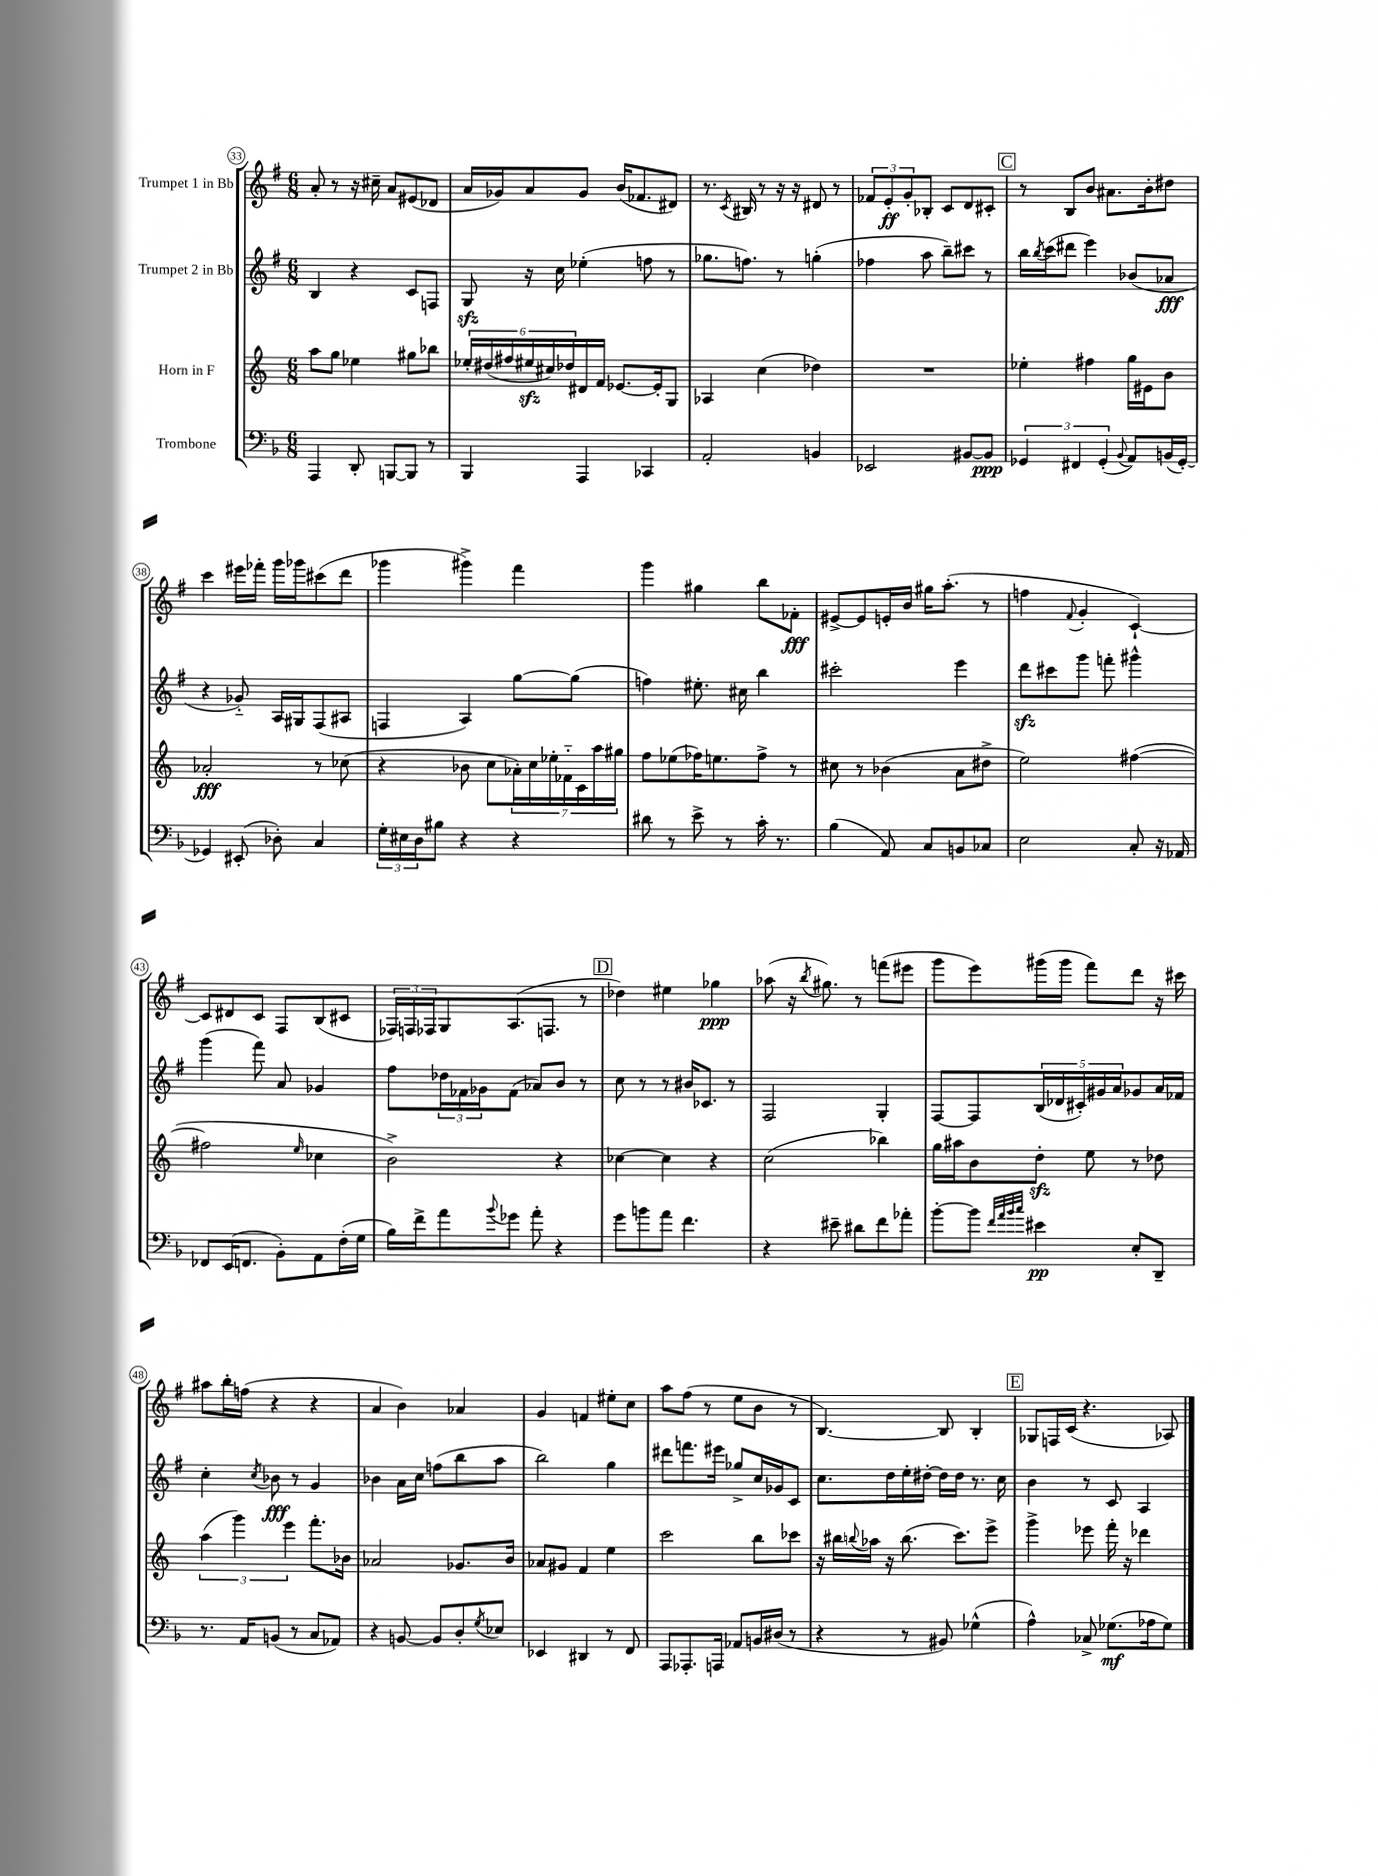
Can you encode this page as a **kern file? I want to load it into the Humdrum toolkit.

**kern	**dynam	**kern	**dynam	**kern	**dynam	**kern	**dynam
*part4	*part4	*part3	*part3	*part2	*part2	*part1	*part1
*staff4	*staff4	*staff3	*staff3	*staff2	*staff2	*staff1	*staff1
*I"Trombone	*	*I"Horn in F	*	*I"Trumpet 2 in Bb	*	*I"Trumpet 1 in Bb	*
*clefF4	*	*clefG2	*	*clefG2	*	*clefG2	*
*k[b-]	*	*k[]	*	*k[f#]	*	*k[f#]	*
*M6/8	*	*M6/8	*	*M6/8	*	*M6/8	*
=33	=33	=33	=33	=33	=33	=33	=33
4AAA/	.	8aa\L	.	4B/	.	8a'/	.
.	.	8gg\J	.	.	.	8r	.
8DD'/	.	4ee-X\	.	4r	.	16r	.
.	.	.	.	.	.	16cc#X~\	.
[8BBBn/L	.	.	.	.	.	8a/L	.
8BBB/J]	.	8gg#X\L	.	8c/L	.	(8e#X/	.
8r	.	8bb-X\J	.	8Fn/J	.	8d-X/J	.
=34	=34	=34	=34	=34	=34	=34	=34
4BBB-/	.	24ee-X'/LL	.	8Gzz/	.	16a/LL	.
.	.	(24dd#X/	.	.	.	.	.
.	.	.	.	.	.	16g-X/J)	.
.	.	24ff#X/	.	.	.	.	.
.	.	24ee#Xzz/	.	16r	.	8a/	.
.	.	24cc#X/)	.	.	.	.	.
.	.	.	.	16cc\	.	.	.
.	.	24dd-X/	.	.	.	.	.
4AAA/	.	16d#X/	.	(4ee-X'\	.	8g-/J	.
.	.	16f/JJ	.	.	.	.	.
.	.	[8.e-X/L	.	.	.	(16b/KL	.
.	.	.	.	.	.	8.f-X/	.
4CC-X/	.	.	.	8ffn\	.	.	.
.	.	16e-'/k]	.	.	.	.	.
.	.	8G/J	.	8r	.	8d#X/J)	.
=35	=35	=35	=35	=35	=35	=35	=35
2AA'/	.	4A-X/	.	8.gg-X\L	.	8.r	.
.	.	.	.	.	.	8qc/	.
.	.	.	.	8.ffn\J)	.	16B#X/	.
.	.	(4cc\	.	.	.	8r	.
.	.	.	.	8r	.	16r	.
.	.	.	.	.	.	16r	.
4BBn/	.	4dd-X\)	.	(4ggn'\	.	8d#X/	.
.	.	.	.	.	.	8r	.
=36	=36	=36	=36	=36	=36	=36	=36
2EE-X/	.	2.r	.	4ff-X\	.	12f-X/L	.
.	.	.	.	.	.	12e'/	ff
.	.	.	.	.	.	12g'/	.
.	.	.	.	8aa\	.	8B-X'/J	.
.	.	.	.	8bb~\L)	.	8c/L	.
[8BB#X/L	.	.	.	8ccc#X\J	.	8d/	.
8BB#/J]	ppp	.	.	8r	.	8c#X'/J	.
!!LO:REH:place=s1:t=C
=37	=37	=37	=37	=37	=37	=37	=37
6GG-X/	.	4ee-X'\	.	16bb\LL	.	8r	.
.	.	.	.	8qbb/	.	.	.
.	.	.	.	(16ccc\J	.	.	.
.	.	.	.	8ddd#X\J	.	8B/L	.
6FF#X/	.	.	.	.	.	.	.
.	.	4ff#X\	.	4eee\)	.	8b/J	.
(6GG-'/	.	.	.	.	.	.	.
.	.	.	.	.	.	8.a#X\L	.
8qqBB-/	.	.	.	.	.	.	.
8AA/L)	.	16gg\LL	.	(8b-X/L	.	.	.
.	.	16e#X\J	.	.	.	16b'\k	.
(16BBn/L	.	8b\J	.	8a-X/J	fff	8dd#X\J	.
[16GG-'/JJ)	.	.	.	.	.	.	.
!!LO:LB:g=z
=38	=38	=38	=38	=38	=38	=38	=38
4GG-X/]	.	2a-X'/	fff	4r	.	4ccc\	.
(8EE#X'/	.	.	.	8g-X/)	.	16eee#X\LL	.
.	.	.	.	.	.	16fff-X'\JJ	.
8D-X'\)	.	.	.	16A/LL	.	16ggg\LL	.
.	.	.	.	16G#X/J	.	16ggg-X\J	.
4C/	.	8r	.	(8F#/	.	(8ccc#X\	.
.	.	(8cc-X\	.	8A#X/J	.	8ddd\J	.
=39	=39	=39	=39	=39	=39	=39	=39
24G'\LL	.	4r	.	4Fn/	.	4ggg-X\	.
24E#X\	.	.	.	.	.	.	.
24D\J	.	.	.	.	.	.	.
8B#X\J	.	.	.	.	.	.	.
4r	.	8b-X\	.	4A/)	.	4ggg#X^\)	.
.	.	8cc\L	.	.	.	.	.
4r	.	28a-X'\L)	.	[8gg\L	.	4fff#\	.
.	.	28cc\	.	.	.	.	.
.	.	28ee-X'\	.	.	.	.	.
.	.	28f-X\	.	.	.	.	.
.	.	.	.	(8gg\J]	.	.	.
.	.	28c\	.	.	.	.	.
.	.	28aa\	.	.	.	.	.
.	.	28gg#X\JJ	.	.	.	.	.
=40	=40	=40	=40	=40	=40	=40	=40
8d#X\	.	8ff\L	.	4ffn\)	.	4ggg\	.
8r	.	(8ee-X\	.	.	.	.	.
8e^\	.	16ff-X\K)	.	8.ee#X'\	.	4gg#X\	.
.	.	8.een\	.	.	.	.	.
8r	.	.	.	.	.	.	.
.	.	.	.	16cc#X\	.	.	.
16c'\	.	8ff-^\J	.	4bb\	.	8bb\L	.
8.r	.	.	.	.	.	.	.
.	.	8r	.	.	.	8f-X'\J	fff
=41	=41	=41	=41	=41	=41	=41	=41
(4B-\	.	8cc#X\	.	2ccc#X'\	.	[8e#X^/L	.
.	.	8r	.	.	.	8e#/]	.
8AA/)	.	(4b-X\	.	.	.	16en'/L	.
.	.	.	.	.	.	16b/JJ	.
8C/L	.	.	.	.	.	16gg#X\KL	.
.	.	.	.	.	.	(8.aa'\J	.
8BBn/	.	8a\L	.	4eee\	.	.	.
8C-X/J	.	8dd#X^\J	.	.	.	8r	.
=42	=42	=42	=42	=42	=42	=42	=42
2E\	.	2ee\)	.	8dddzz\L	.	4ffn\	.
.	.	.	.	8ccc#X\	.	.	.
.	.	.	.	.	.	8qqf#/	.
.	.	.	.	8ggg\J	.	4g'/	.
.	.	.	.	8fffn'\	.	.	.
8C'/	.	([4ff#X\	.	4ggg#X^^\	.	[4c`/)	.
16r	.	.	.	.	.	.	.
16AA-X/	.	.	.	.	.	.	.
!!LO:LB:g=z
=43	=43	=43	=43	=43	=43	=43	=43
8FF-X/L	.	2ff#X\]	.	(4ggg\	.	8c/L]	.
(16EE/K	.	.	.	.	.	8d#X/	.
8.FFn/J	.	.	.	.	.	.	.
.	.	.	.	8fff#\)	.	8c/J	.
8BB-'\L)	.	.	.	8a/	.	8F#/L	.
.	.	16qqee/	.	.	.	.	.
8AA\	.	4cc-X\	.	4g-X/	.	(8B/	.
(16F'\L	.	.	.	.	.	8c#X/J	.
16G\JJ	.	.	.	.	.	.	.
=44	=44	=44	=44	=44	=44	=44	=44
16B-\LL)	.	2b^\)	.	8ff#\L	.	24F-X/LL)	.
.	.	.	.	.	.	24Fn/	.
16f^\J	.	.	.	.	.	.	.
.	.	.	.	.	.	24F-X/J	.
8a\	.	.	.	24dd-X\L	.	8G/	.
.	.	.	.	24f-X\	.	.	.
.	.	.	.	24g-X\J	.	.	.
8qqb-/	.	.	.	.	.	.	.
8g-X\J	.	.	.	(8f-\J	.	(8.A/	.
8a'\	.	.	.	8a-X/L)	.	.	.
.	.	.	.	.	.	8.Fn/J	.
4r	.	4r	.	8b/J	.	.	.
.	.	.	.	8r	.	8r	.
!!LO:REH:place=s1:t=D
=45	=45	=45	=45	=45	=45	=45	=45
8g\L	.	[4cc-X\	.	8cc\	.	4dd-X\)	.
8bn\	.	.	.	8r	.	.	.
8a\J	.	4cc-\]	.	8r	.	4ee#X\	.
4.f\	.	.	.	16b#X/KL	.	.	.
.	.	.	.	8.c-X/J	.	.	.
.	.	4r	.	.	.	4gg-X\	ppp
.	.	.	.	8r	.	.	.
=46	=46	=46	=46	=46	=46	=46	=46
4r	.	(2cc\	.	2F#/	.	(8aa-X\	.
.	.	.	.	.	.	16r	.
.	.	.	.	.	.	8qbb/	.
.	.	.	.	.	.	8.gg#X\)	.
8e#X~\	.	.	.	.	.	.	.
8d#X\L	.	.	.	.	.	8r	.
8f\	.	4bb-X\)	.	4G'/	.	(8fffn\L	.
8a-X'\J	.	.	.	.	.	8eee#X\J	.
=47	=47	=47	=47	=47	=47	=47	=47
[8b-'\L	.	16gg\LL	.	[8F#/L	.	8ggg\L	.
.	.	16aa#X\J	.	.	.	.	.
8b-\J]	.	8b\	.	8F#/]	.	8eee\)	.
32qqf/LLL	.	.	.	.	.	.	.
32qqa/	.	.	.	.	.	.	.
32qqb-/	.	.	.	.	.	.	.
32qqcc/JJJ	.	.	.	.	.	.	.
4e#X\	pp	8ddzz'\J	.	(20B/L	.	(16ggg#X\L	.
.	.	.	.	20d-X/	.	.	.
.	.	.	.	.	.	16ggg#\JJ	.
.	.	.	.	20c#X'/)	.	.	.
.	.	8ee\	.	.	.	8fff#\L)	.
.	.	.	.	20g#X/	.	.	.
.	.	.	.	20a/J	.	.	.
8E'/L	.	8r	.	8g-X/	.	8ddd\J	.
8DD~/J	.	8dd-X\	.	16a/L	.	16r	.
.	.	.	.	16f-X/JJ	.	16ccc#X\	.
!!LO:LB:g=z
=48	=48	=48	=48	=48	=48	=48	=48
8.r	.	(6aa\	.	4cc'\	.	8aa#X\L	.
.	.	.	.	.	.	16bb'\L	.
.	.	6ggg\)	.	.	.	.	.
16AA/KL	.	.	.	.	.	(16ffn\JJ	.
.	.	.	.	8qcc/	.	.	.
(8BBn/J	.	.	.	8b-X\	fff	4r	.
.	.	6eee\	.	.	.	.	.
8r	.	.	.	8r	.	.	.
8C/L	.	8.fff'\L	.	4g/	.	4r	.
8AA-X/J)	.	.	.	.	.	.	.
.	.	16b-X\Jk	.	.	.	.	.
=49	=49	=49	=49	=49	=49	=49	=49
4r	.	2a-X/	.	4b-X\	.	4a/	.
[8BBn/	.	.	.	16a\LL	.	4b\)	.
.	.	.	.	16cc\JJ	.	.	.
8BB/L]	.	.	.	(8ffn\L	.	.	.
8D'/	.	8.g-X/L	.	8bb\	.	4a-X/	.
8qG/	.	.	.	.	.	.	.
8E-X/J	.	.	.	8aa\J	.	.	.
.	.	16b/Jk	.	.	.	.	.
=50	=50	=50	=50	=50	=50	=50	=50
4EE-X/	.	8a-X/L	.	2bb\)	.	4g/	.
.	.	8g#X/J	.	.	.	.	.
4DD#X/	.	4f/	.	.	.	4fn/	.
8r	.	4ee\	.	4gg\	.	8ee#X'\L	.
8FF/	.	.	.	.	.	8cc\J	.
=51	=51	=51	=51	=51	=51	=51	=51
8AAA/L	.	2ccc\	.	8ddd#X\L	.	8aa\L	.
8.AAA-X'/	.	.	.	8.fffn\	.	(8ff#\J	.
.	.	.	.	.	.	8r	.
16AAAn/Jk	.	.	.	16eee#X\Jk	.	.	.
8AA-X/L	.	.	.	8gg-X^/L	.	8ee\L	.
16BBn/L	.	8bb\L	.	16cc/L	.	8b\J	.
(16D#X/JJ	.	.	.	16g-X/J	.	.	.
8r	.	8ccc-X\J	.	8c/J	.	8r	.
=52	=52	=52	=52	=52	=52	=52	=52
4r	.	16r	.	8.cc\L	.	[4.B/)	.
.	.	16bb#X\LL	.	.	.	.	.
.	.	8qqbbn/	.	.	.	.	.
.	.	16aa-X\JJ	.	.	.	.	.
.	.	16r	.	16dd\L	.	.	.
8r	.	(8.bb\	.	16ee'\	.	.	.
.	.	.	.	[16dd#X'\JJ	.	.	.
8BB#X/)	.	.	.	16dd#\LL]	.	8B/]	.
.	.	8.ccc\L)	.	16dd#\JJ	.	.	.
(4G-X^^\	.	.	.	8.r	.	4B'/	.
.	.	8eee^\J	.	.	.	.	.
.	.	.	.	16cc\	.	.	.
!!LO:REH:place=s1:t=E
=53	=53	=53	=53	=53	=53	=53	=53
4A^^\)	.	4ggg^\	.	4b\	.	8G-X/L	.
.	.	.	.	.	.	16Fn/L	.
.	.	.	.	.	.	(16c/JJ	.
8C-X^/	.	8eee-X\	.	8r	.	4.r	.
(8.G-X\L	mf	16fff'\	.	8c/	.	.	.
.	.	16r	.	.	.	.	.
.	.	4ddd-X\	.	4A/	.	.	.
16A-X\k	.	.	.	.	.	.	.
8G-\J)	.	.	.	.	.	8A-X/)	.
==	==	==	==	==	==	==	==
*-	*-	*-	*-	*-	*-	*-	*-
